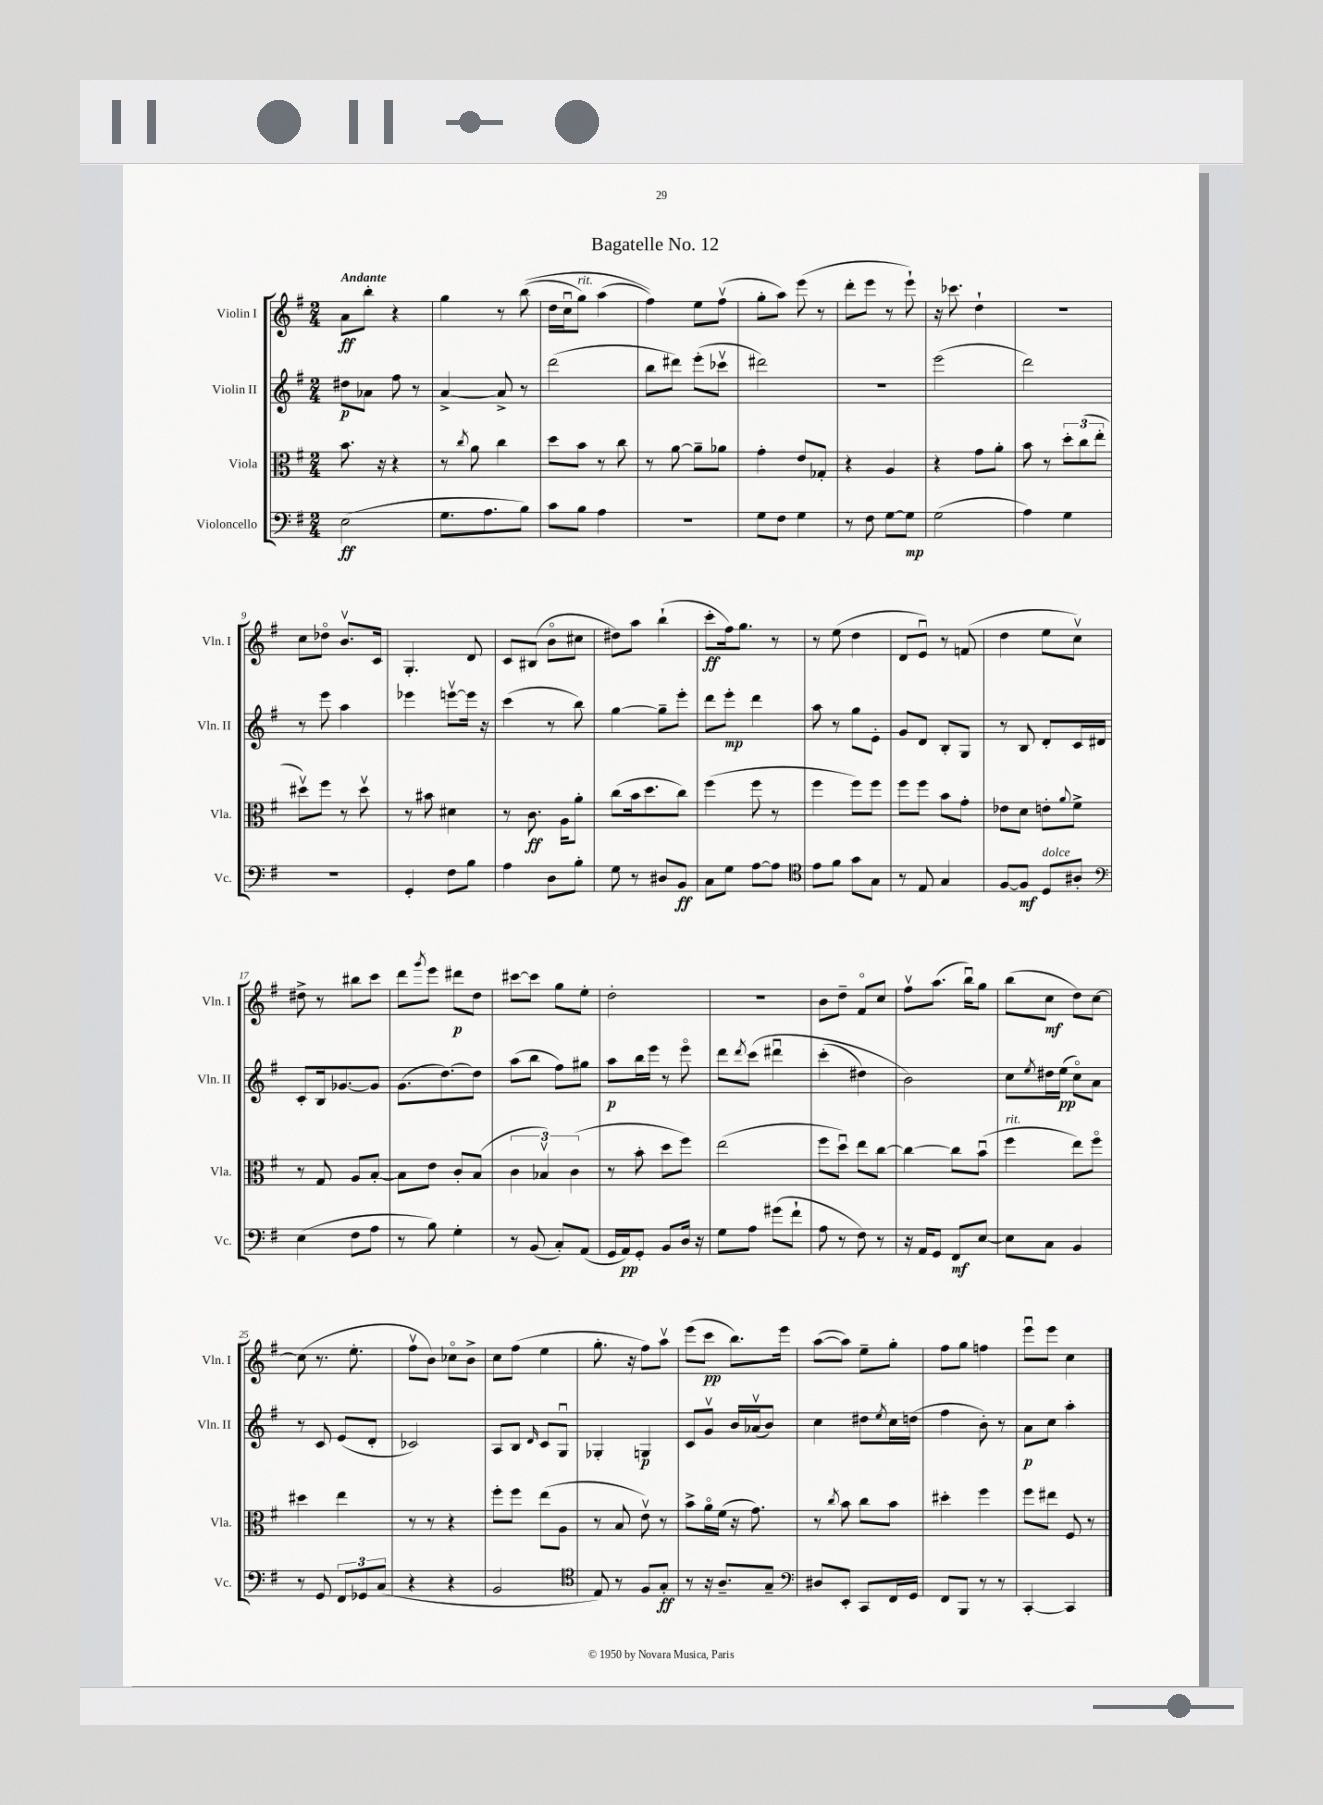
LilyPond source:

\header { title = "Bagatelle No. 12" }
<<
\new StaffGroup <<
\new Staff = "s0" \with { instrumentName = "Violin I" shortInstrumentName = "Vln. I" } {
    \clef treble \key g \major \numericTimeSignature \time 2/4 \tempo "Andante"
    a'8\ff b''8-. r4 |
    g''4 r8 b''8(\( |
    d''16 c''16\downbow g''8^\markup { \italic "rit." }) a''4( |
    fis''4)\) e''8 fis''8\upbow( |
    g''8-. a''8) e'''8( r8 |
    d'''8-. e'''8 r8 e'''8-!) |
    r16 ces'''8. d''4-! |
    r2 |
    c''8 des''8\flageolet b'8.\upbow c'16 |
    g4.-. d'8 |
    c'8 bis8( b'8\flageolet cis''8 |
    dis''8) a''8 b''4-!( |
    c'''8-.\ff fis''16) g''8. r8 |
    r8 e''8( d''4 |
    d'8 e'8\downbow) r8 f'8( |
    d''4 e''8 c''8\upbow) |
    dis''8-> r8 bis''8 c'''8 |
    d'''8 \acciaccatura { g'''8 } e'''8 dis'''8\p d''8 |
    cis'''8~ cis'''8 g''8 e''8-. |
    d''2-. |
    R2 |
    b'8 d''8-- fis'8\flageolet c''8 |
    fis''8\upbow a''8.( b''16\downbow) g''8 |
    b''8( c''8\mf d''8) c''8~ |
    c''8( r8. e''8.-. |
    fis''8\upbow b'8) ces''8\flageolet b'8-> |
    c''8 fis''8( e''4 |
    g''8.-. r16 fis''8) a''8\upbow |
    e'''8( c'''8\pp b''8.) e'''16 |
    a''8~( a''8) e''8-- g''8-. |
    fis''8 g''8 f''4 |
    e'''8\downbow e'''8 c''4 \bar "|." |
}
\new Staff = "s1" \with { instrumentName = "Violin II" shortInstrumentName = "Vln. II" } {
    \clef treble \key g \major \numericTimeSignature \time 2/4
    dis''8\p aes'8 fis''8 r8 |
    a'4~-> a'8-> r8 |
    d'''2( |
    b''8 dis'''8) e'''8-.( ces'''8\upbow |
    dis'''2) |
    r2 |
    e'''2( |
    d'''2) |
    r8 e'''8 a''4 |
    ees'''4 e'''8~\upbow e'''16 r16 |
    c'''4( r8 b''8) |
    g''4~ g''8-- e'''8-. |
    d'''8 e'''8-.\mp d'''4 |
    a''8 r8 g''8 e'8-. |
    g'8 d'8 b8-. g8 |
    r8 b8 d'8-. c'16 dis'16 |
    c'8-. b16 ges'8.~ ges'8 |
    g'8.( d''8.~) d''8 |
    a''8( b''8 fis''8) gis''8 |
    a''8\p b''16 e'''16 r8 e'''8\flageolet |
    d'''8 \acciaccatura { d'''8 } c'''8\( dis'''4\downbow |
    c'''4-.( dis''4) |
    b'2\) |
    c''8 \acciaccatura { e''8 } dis''16 e''16\pp( c''8\flageolet) a'8 |
    r8 c'8 e'8( d'8-. |
    ces'2) |
    a8 b8 \grace { d'16 } c'8 g8\downbow |
    ges4-. g4\p |
    c'8 g'8\upbow b'16 aes'16\upbow( b'8) |
    c''4 dis''8 \acciaccatura { e''8 } c''16 d''16( |
    fis''4 b'8-.) r8 |
    a'8\p c''8 a''4-. \bar "|." |
}
\new Staff = "s2" \with { instrumentName = "Viola" shortInstrumentName = "Vla." } {
    \clef alto \key g \major \numericTimeSignature \time 2/4
    b'8. r16 r4 |
    r8 \acciaccatura { c''8 } a'8 c''4 |
    d''8 b'8 r8 c''8 |
    r8 a'8~ a'8-- aes'8 |
    g'4-. e'8 ges8-. |
    r4 a4 |
    r4 g'8 a'8-. |
    b'8 r8 \tuplet 3/2 { d''8-. c''8( e''8-. } |
    dis''8\upbow) fis''8 r8 dis''8\upbow |
    r8 bis'8 dis'4 |
    r8 c'8.\ff a16 a'8-. |
    c''8( b'16 d''8. c''8) |
    fis''4( fis''8 r8 |
    fis''4 fis''8) fis''8 |
    fis''8 fis''8 b'8 g'8-. |
    ees'8 d'8 e'8-. \appoggiatura { a'8 } fis'8-> |
    r8 g8 a8 b8~-. |
    b8 e'8 c'8-. b8( |
    \tuplet 3/2 { c'4 bes4\upbow) c'4( } |
    r8 b'8-. d''8 fis''8) |
    e''2( |
    fis''8 d''8\downbow) e''8 c''8~ |
    c''4~ c''8 b'8\downbow( |
    fis''4^\markup { \italic "rit." } e''8) fis''8\flageolet |
    dis''4 e''4 |
    r8 r8 r4 |
    fis''8-. fis''8 e''8( a8 |
    r8 b8 e'8\upbow) r8 |
    b'8-> a'16\flageolet fis'16( r16 g'8.) |
    r8 \acciaccatura { c''8 } b'8 c''8 b'8 |
    dis''4-. fis''4 |
    fis''8 eis''8 fis8 r8 \bar "|." |
}
\new Staff = "s3" \with { instrumentName = "Violoncello" shortInstrumentName = "Vc." } {
    \clef bass \key g \major \numericTimeSignature \time 2/4
    e2\ff( |
    g8. a8. b8) |
    c'8 b8 a4 |
    r2 |
    g8 fis8 g4 |
    r8 fis8 g8~ g8\mp |
    g2( |
    a4) g4 |
    R2 |
    g,4-. fis8 b8 |
    a4 d8 b8-. |
    g8 r8 dis8 b,8\ff |
    c8 g8 a8~ a8 |
    \clef tenor e'8 fis'8 g'8 g8 |
    r8 e8 g4 |
    fis8~ fis8\mf d8^\markup { \italic "dolce" } ais8-. |
    \clef bass e4( fis8 a8 |
    r8 b8) g4-. |
    r8 b,8( c8-.) a,8( |
    g,16 a,16\pp) g,8-. b,8 d16 r16 |
    g8 a8 gis'8( fis'8-! |
    a8 r8 fis8) r8 |
    r16 a,16 g,8 fis,8\mf e8~ |
    e8 c8 b,4 |
    r8 g,8 \tuplet 3/2 { fis,8 ges,8 c8( } |
    r4 r4 |
    b,2 |
    \clef tenor e8) r8 fis8 g8-.\ff |
    r8 r16 a8.-- g8-- |
    \clef bass dis8 e,8-. c,8 fis,16 g,16 |
    fis,8 b,,8 r8 r8 |
    c,4~-. c,4 \bar "|." |
}
>>
>>
